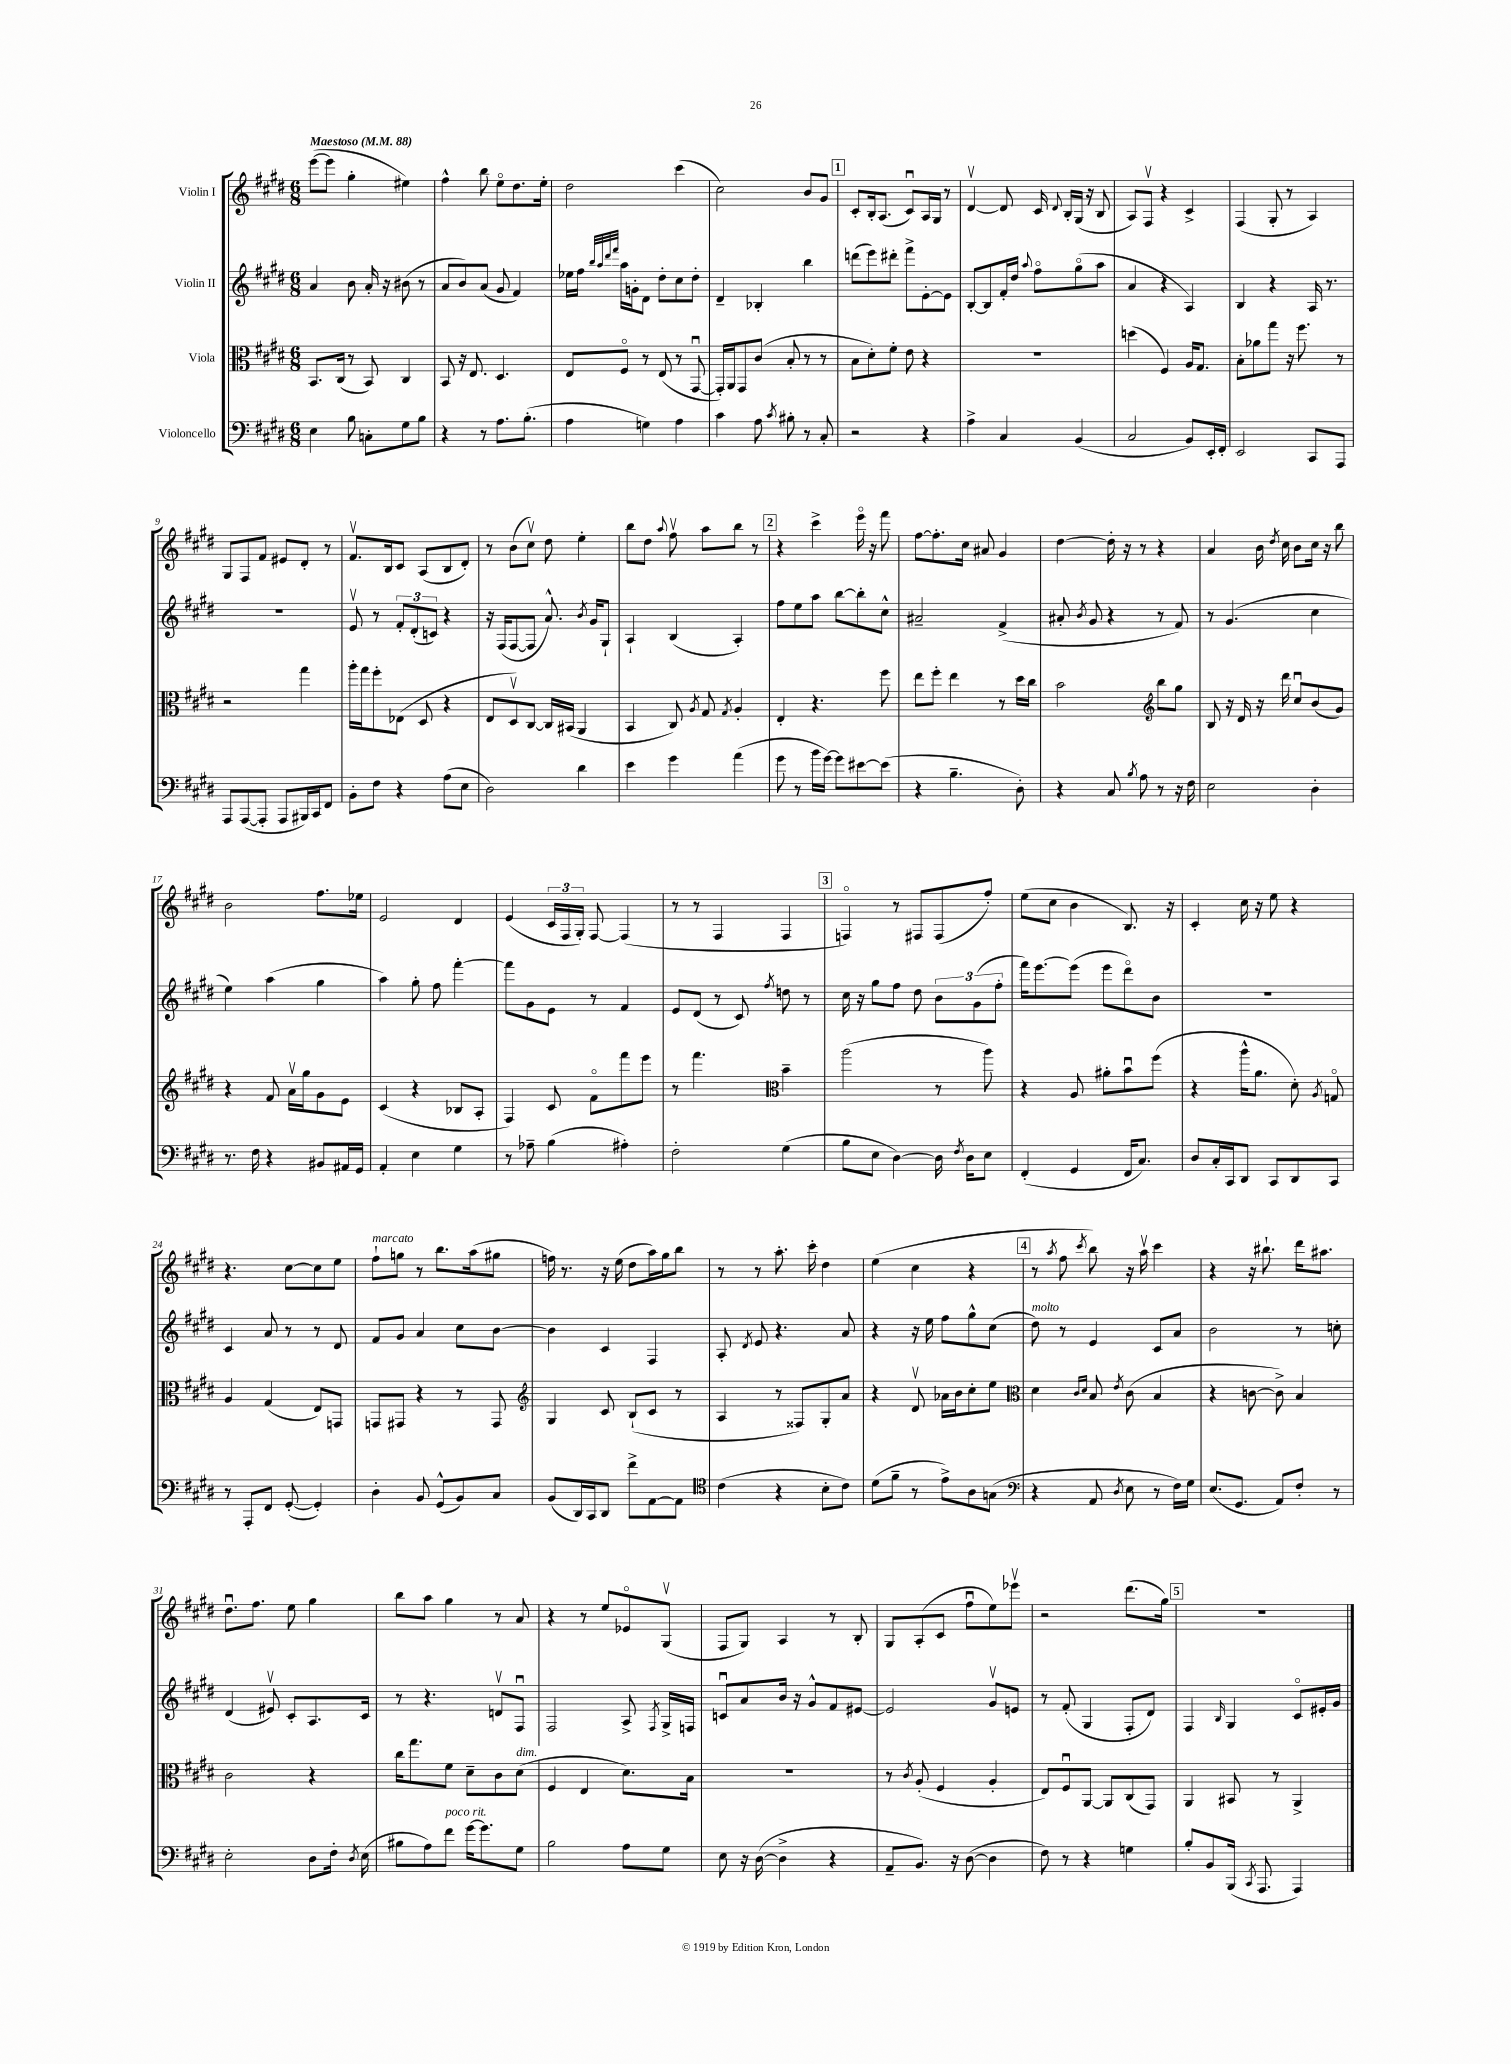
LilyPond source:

<<
\new StaffGroup <<
\new Staff = "s0" \with { instrumentName = "Violin I" } {
    \clef treble \key e \major \numericTimeSignature \time 6/8 \tempo "Maestoso" 4 = 88
    \autoBeamOff e'''8[~( e'''8] gis''4-. eis''4) |
    fis''4-^ b''8 e''8[\flageolet dis''8. e''16]-. |
    dis''2 cis'''4( |
    cis''2) b'8[ gis'8] |
    \mark \markup { \box "1" } cis'8[-. b16-. a8.]( cis'8[\downbow) a16 gis16] r8 |
    dis'4~\upbow dis'8 cis'16 \appoggiatura { dis'8 } b16[-. gis16]( r16 b8 |
    a8[) fis8]\upbow r4 cis'4-> |
    fis4( gis8-. r8 a4) |
    gis8[ fis8 fis'8] eis'8[ dis'8]-. r8 |
    fis'8.[\upbow b16 cis'8] a8[( b8 dis'8]-.) |
    r8 b'8[( cis''8]\upbow) dis''8 e''4-. |
    b''8[ dis''8] \appoggiatura { a''8 } fis''8\upbow a''8[ b''8] r8 |
    \mark \markup { \box "2" } r4 cis'''4-> e'''16\flageolet r16 fis'''8 |
    fis''8[~ fis''8.-. cis''16] ais'8 gis'4 |
    dis''4~ dis''16-. r16 r8 r4 |
    a'4 b'16 \acciaccatura { dis''8 } cis''16 b'8[ cis''16] r16 b''8 |
    b'2 fis''8.[ ees''16] |
    e'2 dis'4 |
    e'4( \tuplet 3/2 { cis'16[ fis16 gis16]-.) } fis8~ fis4( |
    r8 r8 fis4 fis4 |
    \mark \markup { \box "3" } f4\flageolet) r8 fis8[ fis8( fis''8]-.) |
    e''8[( cis''8] b'4 b8.) r16 |
    cis'4-. cis''16 r16 e''8 r4 |
    r4. cis''8[~ cis''8 e''8] |
    fis''8[-!^\markup { \italic "marcato" } g''8] r8 b''8.[ a''16( gis''8] |
    f''16) r8. r16 e''16( dis''8[ a''16) gis''16 b''8] |
    r8 r8 a''8.-. cis'''16-. dis''4 |
    e''4( cis''4 r4 |
    \mark \markup { \box "4" } r8 \acciaccatura { a''8 } fis''8 \acciaccatura { cis'''8 } b''8) r16 a''16\upbow cis'''4 |
    r4 r16 bis''8.-! dis'''16[ ais''8.] |
    dis''8.[\downbow fis''8.] e''8 gis''4 |
    b''8[ a''8] gis''4 r8 a'8 |
    r4 r8 e''8[ ees'8\flageolet gis8]\upbow( |
    fis8[ gis8]) a4 r8 b8-. |
    gis8[ a8-.( cis'8] fis''8[\downbow e''8) ees'''8]\upbow |
    r2 dis'''8.[( gis''16]) |
    \mark \markup { \box "5" } R2. \bar "|." |
}
\new Staff = "s1" \with { instrumentName = "Violin II" } {
    \clef treble \key e \major \numericTimeSignature \time 6/8
    \autoBeamOff a'4 b'8 a'16-. r16 bis'8( r8 |
    a'8[ b'8) a'8]( gis'8 fis'4) |
    ees''16[ fis''16] \grace { b''32[ a''32 dis'''32 fis'''32] } a''16[ g'16-. dis'8] dis''8[-. cis''8 dis''8]-. |
    dis'4-- bes4-. b''4 |
    \mark \markup { \box "1" } d'''8[( e'''8) dis'''8]-. fis'''8[-> e'8~-. e'8] |
    b8[~-. b8 fis'16-. dis''16] \appoggiatura { a''8 } fis''8[\flageolet gis''8\flageolet( a''8] |
    a'4 r4 a4) |
    b4 r4 a16 r8. |
    R2. |
    e'8\upbow r8 \tuplet 3/2 { fis'8[-. dis'8-.( c'8]) } r4 |
    r16 fis16[( fis8~ fis8] a'8.-^) \acciaccatura { b'8 } gis'16[ gis8]-! |
    a4-! b4( a4-.) |
    \mark \markup { \box "2" } fis''8[ e''8 a''8] b''8[~ b''8-. cis''8]-^ |
    ais'2-- fis'4->( |
    ais'8-. \acciaccatura { b'8 } gis'8 r4 r8 fis'8) |
    r8 gis'4.( cis''4 |
    e''4) a''4( gis''4 |
    a''4) gis''8-. fis''8 fis'''4~-. |
    fis'''8[ gis'8 e'8] r8 fis'4 |
    e'8[ dis'8]( r8 cis'8) \acciaccatura { fis''8 } d''8 r8 |
    \mark \markup { \box "3" } cis''16 r16 gis''8[ fis''8] dis''8 \tuplet 3/2 { b'8[ gis'8( fis''8]-. } |
    fis'''16[) e'''8.~ e'''8]( e'''8[ dis'''8\flageolet) b'8] |
    R2. |
    cis'4 a'8 r8 r8 dis'8 |
    fis'8[ gis'8] a'4 cis''8[ b'8]~ |
    b'4 cis'4 fis4 |
    a8-. \acciaccatura { dis'8 } e'8 r4. a'8 |
    r4 r16 e''16 fis''8[ gis''8-^ cis''8]( |
    \mark \markup { \box "4" } dis''8^\markup { \italic "molto" }) r8 e'4 cis'8[ a'8] |
    b'2 r8 c''8-. |
    dis'4( eis'8\upbow) cis'8[-. a8. cis'16] |
    r8 r4. d'8[\upbow fis8]\downbow |
    fis2 a8-> \acciaccatura { fis8 } gis16[-> f16] |
    c'8[\downbow a'8 b'16] r16 gis'8[-^ fis'8 eis'8]~ |
    eis'2 gis'8[\upbow e'8] |
    r8 fis'8-.( gis4 fis8[-. dis'8]) |
    \mark \markup { \box "5" } fis4 \grace { b16 } gis4 cis'8[\flageolet eis'16-. gis'16] \bar "|." |
}
\new Staff = "s2" \with { instrumentName = "Viola" } {
    \clef alto \key e \major \numericTimeSignature \time 6/8
    \autoBeamOff b,8.[ cis16]( r8 b,8) cis4 |
    b,8 r16 e8. dis4. |
    e8[ fis8]\flageolet r8 e8( r8 gis,8~\downbow |
    gis,16[-.) a,16 gis,8 cis'8]( b8-. r8 r8 |
    \mark \markup { \box "1" } b8[ dis'8-.) fis'8]-. e'8 r4 |
    R2. |
    d''4( fis4) a16[ gis8.] |
    b8[-. aes'8 gis''8] r16 fis''8. r8 |
    r2 gis''4 |
    a''16[-. gis''16 fis''8-. ees8]( dis8 r4 |
    e8[ dis8\upbow) cis8]~ cis16[ bis,16]( a,4 |
    b,4 cis8) \acciaccatura { a8 } gis8 \acciaccatura { gis8 } a4-. |
    \mark \markup { \box "2" } e4-. r4. fis''8 |
    e''8[ fis''8]-. e''4 r8 dis''16[ cis''16] |
    b'2 \clef treble b''8[ gis''8] |
    b8 r16 dis'16 r16 dis'''16 cis''8[\downbow b'8( gis'8]) |
    r4 fis'8 a'16[\upbow gis''16 gis'8 e'8] |
    cis'4( r4 bes8[ a8]-. |
    fis4) cis'8 fis'8[\flageolet fis'''8 e'''8] |
    r8 fis'''4. \clef alto b'4-- |
    \mark \markup { \box "3" } a''2( r8 a''8) |
    r4 a8 ais'8[-. b'8\downbow fis''8]( |
    r4 a''16[-^ a'8.] dis'8-.) \acciaccatura { a8 } g8\flageolet |
    a4 gis4( e8[) g,8] |
    g,8[ gis,8] r4 r8 gis,8 |
    \clef treble gis4 cis'8 b8[-!( cis'8] r8 |
    a4 r8 fisis8[) gis8-. a'8] |
    r4 dis'8\upbow aes'16[ b'16 cis''8-. e''8] |
    \mark \markup { \box "4" } \clef alto dis'4 \grace { cis'16[ dis'16] } b8 \acciaccatura { e'8 } cis'8( b4 |
    r4 c'8~ c'8->) b4 |
    cis'2 r4 |
    cis''16[ gis''8. fis'8] dis'8[-- cis'8 dis'8]^\markup { \italic "dim." }( |
    fis4 e4 dis'8.[) b16] |
    R2. |
    r8 \acciaccatura { cis'8 } a8-.( fis4 a4-. |
    e8[) fis8\downbow a,8]~ a,8[ cis8( gis,8]) |
    \mark \markup { \box "5" } a,4 bis,8 r8 a,4-> \bar "|." |
}
\new Staff = "s3" \with { instrumentName = "Violoncello" } {
    \clef bass \key e \major \numericTimeSignature \time 6/8
    \autoBeamOff e4 b8 c8[-. gis8 b8] |
    r4 r8 a8.[ b8.]-.( |
    a4 g4) a4 |
    cis'4 a8 \acciaccatura { cis'8 } bis8-. r8 cis8-. |
    \mark \markup { \box "1" } r2 r4 |
    a4-> cis4 b,4( |
    cis2 b,8[) e,16-. fis,16]-. |
    e,2 cis,8[ a,,8] |
    a,,8[ a,,8~( a,,8]-. a,,8[ bis,,16) cis,16 fis,8] |
    b,8[-. fis8] r4 a8[( e8] |
    dis2) dis'4 |
    e'4 gis'4 a'4( |
    \mark \markup { \box "2" } gis'8 r8 b'16[ gis'16]~) gis'8[ eis'8~ eis'8]( |
    r4 b4.-- dis8-.) |
    r4 cis8 \acciaccatura { b8 } a8 r8 r16 fis16 |
    e2 dis4-. |
    r8. fis16 r4 bis,8[ ais,16 gis,16] |
    a,4-. e4 gis4 |
    r8 aes8-- b4( ais4-.) |
    fis2-. gis4( |
    \mark \markup { \box "3" } b8[ e8] dis4~) dis16 \acciaccatura { fis8 } dis16[ e8] |
    fis,4-.( gis,4 fis,16[ cis8.]) |
    dis8[ cis16-. cis,16 dis,8] cis,8[ dis,8 cis,8] |
    r8 a,,8[-. fis,8] gis,8~-.( gis,4-.) |
    dis4-. b,8 gis,8[-^( b,8) cis8] |
    b,8[( dis,16) cis,16 dis,8] fis'8[-> a,8~ a,8] |
    \clef tenor cis'4( r4 b8[-. cis'8]) |
    dis'8[( fis'8]-- r8 e'8[->) a8 g8]( |
    \mark \markup { \box "4" } \clef bass r4 a,8 \acciaccatura { dis8 } e8 r8 fis16[) gis16] |
    e8.[( gis,8.] a,8[) fis8]-. r8 |
    e2-. dis8[ fis16]-. \acciaccatura { dis8 } e16( |
    bis8[ a8) fis'8]^\markup { \italic "poco rit." } gis'16[~ gis'8. gis8] |
    b2 a8[ gis8] |
    e8 r16 dis16~( dis4-> r4 |
    a,8[-- b,8.]) r16 dis8~( dis4 |
    fis8) r8 r4 g4 |
    \mark \markup { \box "5" } b8[-. b,8 b,,16]( \acciaccatura { cis,8 } a,,8. a,,4) \bar "|." |
}
>>
>>
